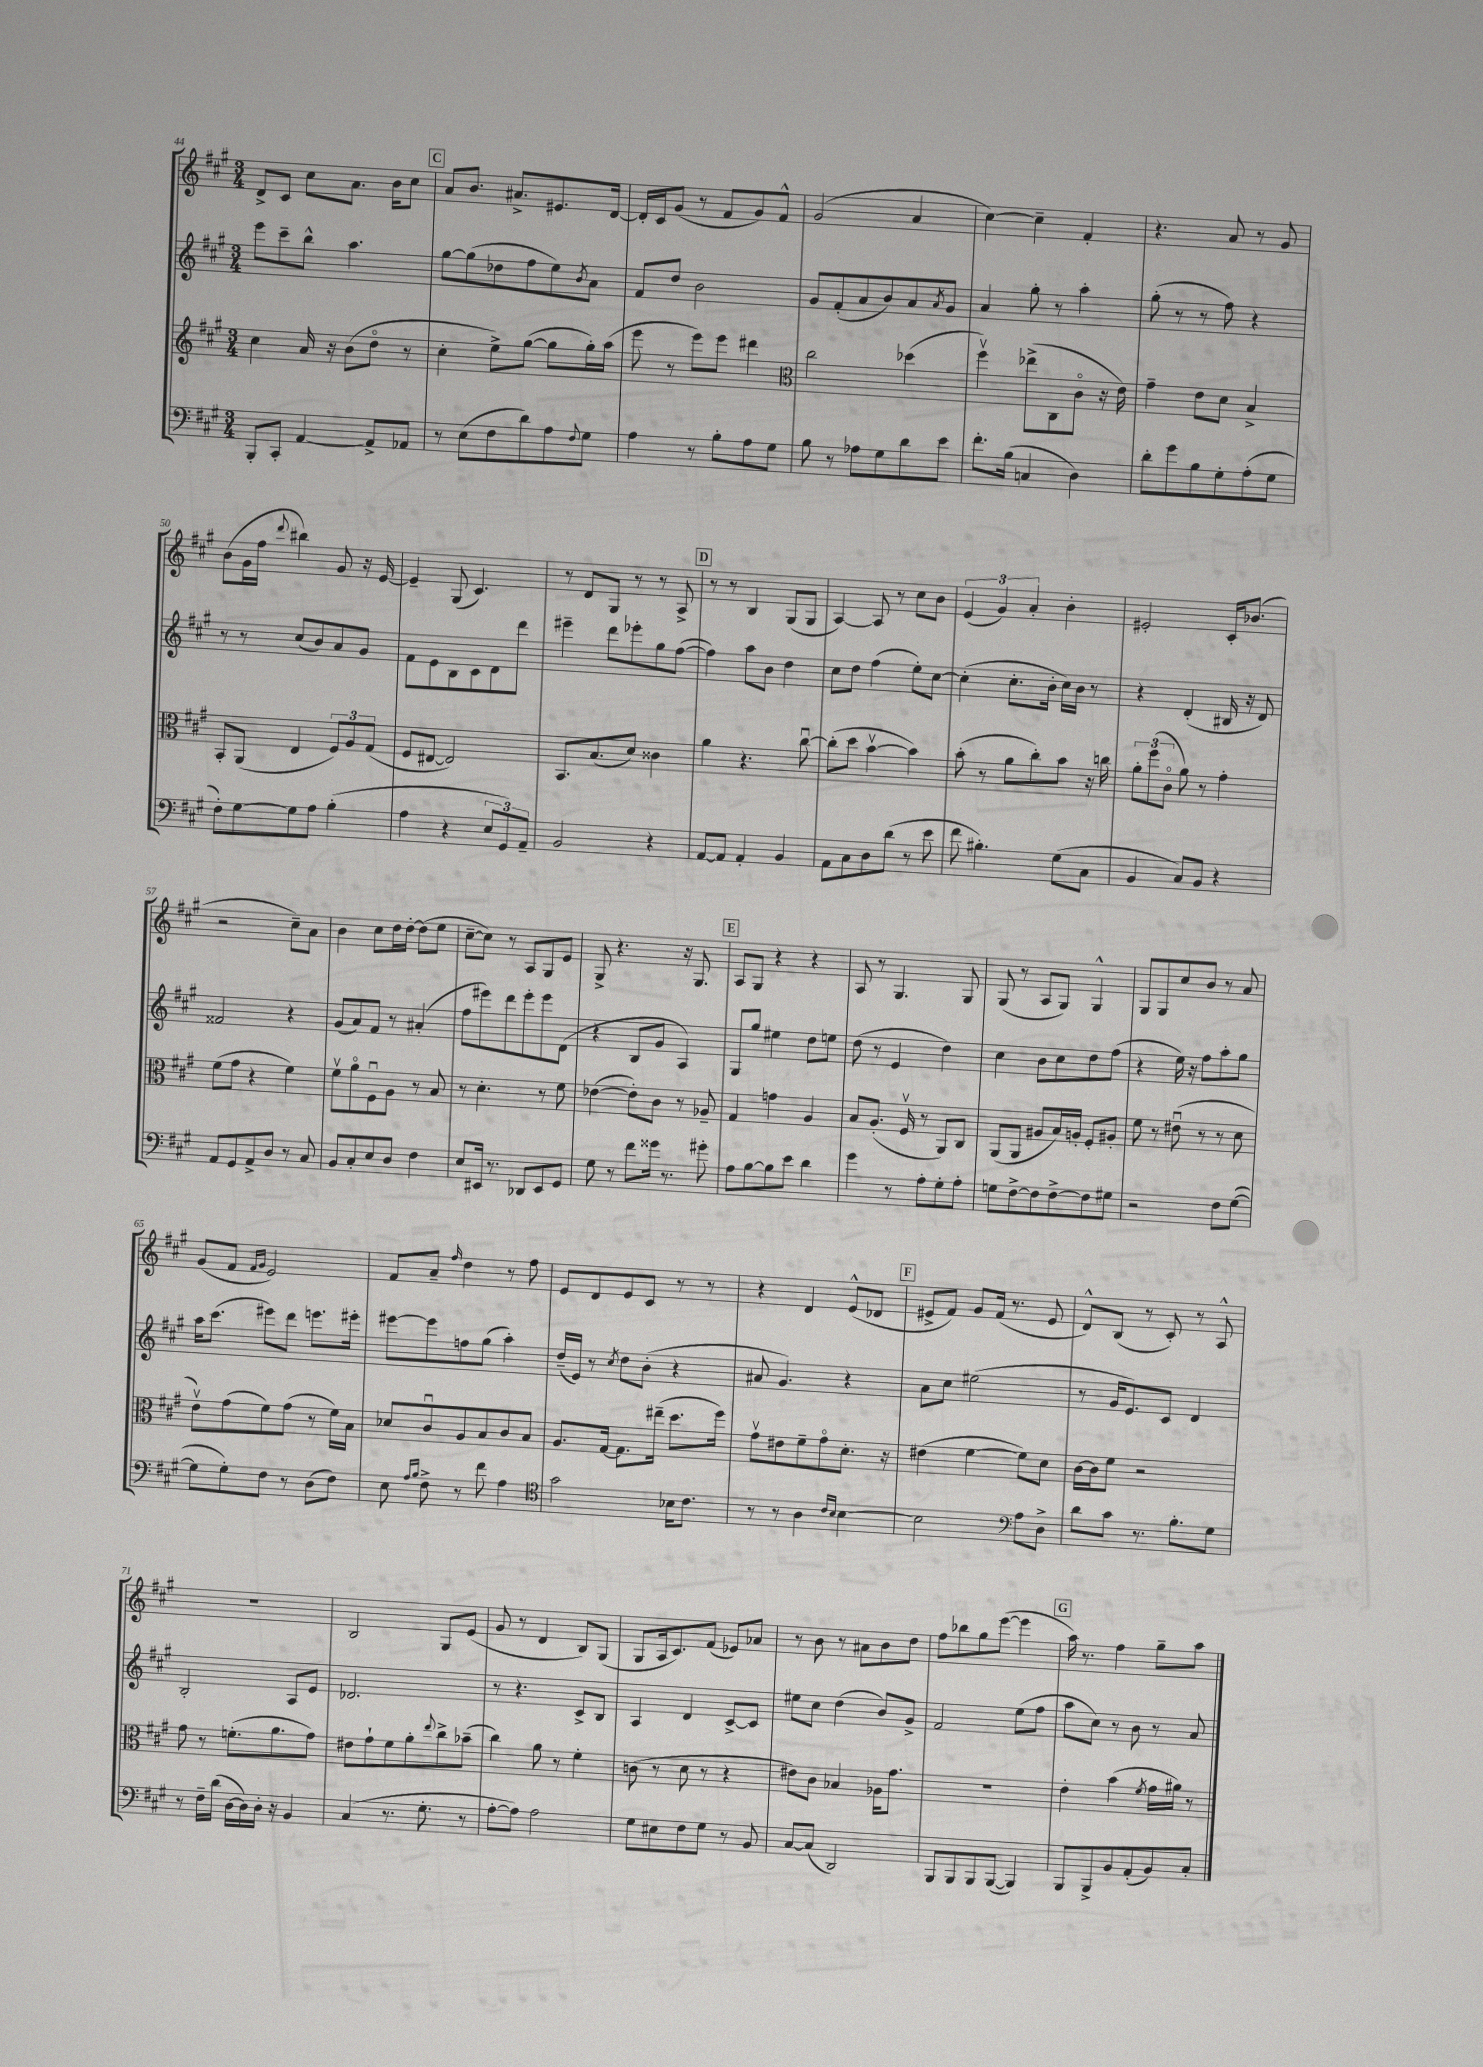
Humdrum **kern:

**kern	**kern	**kern	**kern
*staff4	*staff3	*staff2	*staff1
*clefF4	*clefG2	*clefG2	*clefG2
*k[f#c#g#]	*k[f#c#g#]	*k[f#c#g#]	*k[f#c#g#]
*M3/4	*M3/4	*M3/4	*M3/4
8BBB'/L	4cc#\	8eee\L	8d^/L
8CC#'/J	.	8ccc#~\	8c#/J
[4AA/	16a/	8bb^^\J	8cc#\L
.	16r	.	.
.	(8b\L	4.aa\	8.a\J
8AA^/]L	8ddo\J	.	.
.	.	.	16b\LK
8AA-/J	8r	.	8cc#\J
=	=	=	=
8r	4cc#'\	[8gg#\L	8a/L
(8E\L	.	(8gg#\]	8.b/J
8F#\	8ee^\L)	8dd-\	.
.	.	.	8.a#^/L
8d\)	([8gg#\J	8ff#\	.
8A\	8gg#\]L	8ee\)	8.e#/
8qqF#/	.	8qb/	.
8G#\J	16gg#'\L)	8a\J	.
.	(16aa\JJ	.	[16d/Jk
=	=	=	=
4A\	8eee\	8f#/L	16d'/]LL
.	.	.	16c#/J
.	8r	8dd/J	(8g#/J
8r	8eee\L)	2b\	8r
8B'\L	8eee\J	.	8f#/L
8A\	4ddd#\	.	8g#/)
8G#\J	.	.	8f#^^/J
=	=	=	=
*	*clefC3	*	*
8B\	2cc#\	8g#/L	(2g#/
8r	.	(8f#'/	.
8A-\L	.	8a/	.
8G#\	.	8b/)	.
8d\	(4dd-\	8a/	4a/
.	.	8qa/	.
8e\J	.	8g#/J	.
=	=	=	=
8.f#'\L	4ff#v\)	4a/	[4cc#\)
(16B\Jk	.	.	.
4C/	(8ee-^\L	8gg#'\	4cc#~\]
.	8C#\	8r	.
4D\)	8c#o\J	4aa'\	4f#'/
.	16r	.	.
.	16e\)	.	.
=	=	=	=
8d'\L	4g#~\	(8gg#'\	4.r
8g#\	.	8r	.
8B\	8e\L	8r	.
8G#'\	8d\J	8ff#\)	8a/
(8A'\	4B^/	4r	8r
8G#\J	.	.	8g#/
=	=	=	=
8F#'\L)	8BB'/L	8r	(8b\L
[8G#\	(8AA/J	8r	16g#\L
.	.	.	16ff#\JJ
.	.	.	8qqddd/
8G#\]	4E/	(8cc#/L	4bb#\)
8A\J	.	8b/)	.
(4B'\	12F#/L)	8a/	8g#/
.	12A/	.	.
.	.	8g#/J	16r
.	(12G#/J	.	.
.	.	.	[16e/
=	=	=	=
4A\	8F#/L	8f#\L	4e~/]
.	[8E#/J	8e\	.
4r	2E#/])	8B\	(8G#/
.	.	8c#\	4.c#/)
12E/L	.	8d\	.
12GG#/)	.	.	.
.	.	8ddd\J	.
12AA~/J	.	.	.
=	=	=	=
2BB/	8.BB/L	4eee#~\	8r
.	.	.	8d/L
.	(8.B/	.	.
.	.	8ddd\L	8G#/J
.	8d/J)	8eee-'\	8r
4r	4c##\	8gg#\	8r
.	.	([8ff#\J	8A^/
=	=	=	=
[8AA/L	4a\	4ff#\])	8r
8AA/]J	.	.	8r
4AA'/	4.r	8aa\L	4B/
.	.	8b\J	.
4BB/	.	4dd\	(8G#/L
.	[8cc#u\	.	8G#/J
=	=	=	=
8AA\L	(8cc#'\]L	8cc#\L	[4A/)
8C#\	8dd\J	8dd\J	.
8D\	[4bv\	(4ff#\	8A/]
(8d\J	.	.	8r
8r	4b\])	8ee'\L)	8cc#\L
8e\	.	[8cc#\J	8b\J
=	=	=	=
8f#\	(8b'\	(4cc#'\]	(6e/
4.B#'\)	8r	.	.
.	.	.	6g#/)
.	8a\L	8.cc#'\L	.
.	.	.	6a'/
.	8cc#'\)	.	.
.	.	16b'\Jk	.
(8G#\L	8b\J	16cc#\LL)	4b'\
.	.	16b\JJ	.
8C#\J	16r	8r	.
.	16cc\	.	.
=	=	=	=
4BB/	12a'\L	4r	2e#'/
.	(12ff#\	.	.
.	12c#o\J	.	.
8C#/L)	8a\)	(4d'/	.
8BB/J	8r	.	.
4r	4g#'\	16B#/	16c#'/LK
.	.	16r	(8.b-/J
.	.	8d/)	.
=	=	=	=
8AA/L	(8f#\L	2f##/	2r
8GG#/	8g#\J	.	.
8AA^/	4r	.	.
8D/J	.	.	.
8r	4f#\)	4r	8cc#~\L)
8C#/	.	.	8a\J
=	=	=	=
8BB/L	8f#v\L	(8g#/L	4b\
8C#'/	8ao\	8a/)	.
8E/	8F#u\	8f#/J	8cc#\L
8D/J	8A\J	8r	16dd\L
.	.	.	[16dd'\JJ
4F#\	8r	(4a#'/	(8dd\]L
.	8B/	.	8ee\J
=	=	=	=
8E/L	8r	8ff#\L	[8cc#~\L
16EE#/Jk	4.d'\	8eee#\)	8cc#\]J)
8.r	.	.	.
.	.	8ddd\	8r
8DD-/L	.	8eee#'\	8A/L
8EE#/	8r	8eee#\	8G#/
8GG#/J	8f#\	(8d\J	8e/J
=	=	=	=
8G#\	([4e-\	4r	8G#^/
8r	.	.	4.r
8f#\L	8e-'\]L)	8B/L	.
16g##\Jk	8c#\J	8g#/J	.
8.r	.	.	.
.	8r	4A/)	16r
.	.	.	8.G#/
8g#'\	8A-~/	.	.
=	=	=	=
8A\L	4G#/	8G#/L	8A/L
[8B\	.	8gg#/J	8G#/J
8B\]	4g\	4ee#\	4r
8e\J	.	.	.
4d\	4A/	8dd\L	4r
.	.	8ee\J	.
=	=	=	=
4g#\	8B/L	(8dd\	8A/
.	(8.A'/J	8r	8r
8r	.	4e/	4.G#/
.	16F#v/	.	.
8A'\L	8r	.	.
8G#'\	8AA/L)	4dd\)	.
8A'\J	8C#/J	.	8G#/
=	=	=	=
8G\L	(8AA/L	4cc#\	(8G#/
[8F#^\	8AA/J	.	8r
8F#\]	8A#/L	8b\L	8A/L
[8F#^\	16B/L)	8cc#\	8G#/J)
.	16A'/JJ	.	.
8F#\]	8F#'/L	8dd\	4G#^^/
8G#\J	8A#'/J	(8ff#\J	.
=	=	=	=
2r	8f#\	4r	8G#/L
.	8r	.	8G#/
.	(8e#u\	16ee\)	8cc#/
.	.	16r	.
.	8r	8ff#\L	8b/J
8F#\L	8r	8aa'\	8r
([8G#\J	8d\	8gg#\J	8a/
=	=	=	=
8G#\]L	8ev\L)	16aa\LK	(8g#/L
.	.	(8.ccc#\J	.
8G#'\)	(8g#\	.	8f#/J
.	.	.	16qqf#/LL
.	.	.	16qqg#/JJ
8F#\J	8f#\)	8eee#\L)	2e/)
8r	(8g#\J	8ddd\J	.
(8D\L	8r	8.eee\L	.
8F#\J)	16f#\LL)	.	.
.	16B\JJ	16eee#'\Jk	.
=	=	=	=
8E\	8d-/L	[8eee#\L	8f#/L
16qqA/LL	.	.	.
16qqB/JJ	.	.	.
8F#^\	8c#u/	8eee#\]	8a~/J
.	.	.	16qqff#/
8r	8A/	8ff\	4dd\
8f#\	8B/	(8gg#\J	.
4A\	8c#/	4aa'\)	8r
.	8B/J	.	8ff#\
=	=	=	=
*clefC4	*	*	*
2g#\	8.A/L	(16dd~/LL	8e/L
.	.	16e/JJ)	.
.	.	8r	8d/
.	[16G#/Jk	.	.
.	.	8qcc#/	.
.	8.G#\]L	8dd\L	8e/
.	.	(8b'\J	8c#/J
.	(16ee#~\Jk	.	.
16B-\LK	8.dd\L	4r	8r
8.c#\J	.	.	.
.	.	.	8r
.	16ff#\Jk)	.	.
=	=	=	=
8r	8g#v\L	8a#/	4r
8r	8e#\	4.g#/)	.
4A\	8f#~\	.	4d/
.	8g#o\	.	.
16qqc#/LL	.	.	.
16qqB/JJ	.	.	.
[4B\	8.d'\J	4r	(8e^^/L
.	.	.	8d-/J
.	16r	.	.
=	=	=	=
2B\]	(4e#\	8a\L	8e#^/L
.	.	8cc#\J	8f#/J)
.	[4f#\	(2ee#\	8g#/L
.	.	.	(16f#/Jk
.	.	.	8.r
*clefF4	*	*	*
8A\L	8f#\]L)	.	.
8D^\J	8d\J	.	8e#/
=	=	=	=
8d\L	[16c#\LL	8r	8d^^/L)
.	16c#\]J	.	.
8c#\J	8f#\J	16g#/LK	(8B/J
.	.	8.e/)	.
8.r	2r	.	8r
.	.	8c#/J	8c#'/)
8.B'\L	.	.	.
.	.	4d/	8r
8G#\J	.	.	8A^^/
=	=	=	=
8r	8g#\	2B'/	2.r
16F#~\LL	8r	.	.
(16d\JJ	.	.	.
[16D\LL	(8.f'\L	.	.
16D\])	.	.	.
16D'\JJ	.	.	.
16r	8.a\	.	.
4BB/	.	8A/L	.
.	8g#\J)	8e/J	.
=	=	=	=
(4C#/	8e#\L	2.d-/	2B/
.	8g#`\	.	.
8.r	8f#\	.	.
.	8a'\	.	.
8.G#'\	.	.	.
.	8qqee/	.	.
.	8cc#^\	.	8G#/L
8r	(8b-~\J	.	(8e/J
=	=	=	=
[8A'\L	4cc#\)	8r	8g#/
8A\]J)	.	4.r	8r
2A\	8a\	.	4d/
.	8r	.	.
.	4f#'\	8c#^/L	8B/L)
.	.	8B/J	(8G#/J
=	=	=	=
8G#\L	(8c\	4A/	8G#/L
8E#\	8r	.	16A/k
.	.	.	8.c#/)
8F#\	8d\	4d/	.
8G#\J	8r	.	(8f#/J
8r	4r	[8c#^/L	8e-/L)
8BB/	.	8c#/]J	8a-/J
=	=	=	=
[8C#/L	8e#\L)	8ee#\L	8r
(8C#/]J	8c#\J	8cc#\J	8b\
2DD/)	4B-/	(4dd\	8r
.	.	.	8a#\L
.	16A-\LK	8b/L)	8b\
.	8.g#\J	.	.
.	.	8g#^/J	8dd\J
=	=	=	=
8BBB/L	2.r	2f#/	8ff#\L
8BBB/	.	.	8bb-\
8BBB/	.	.	8gg#\
([8BBB/J	.	.	([8eee\J
4BBB/])	.	(8ee\L	4eee\]
.	.	8ff#\J	.
=	=	=	=
8BBB/L	4e'\	8aa\L	16aa\)
.	.	.	8.r
8BBB^/	.	8cc#\J)	.
8BB/	(4b\	8r	4ff#\
(8AA'/	.	8b\	.
.	8qf#/	.	.
8BB/)	16g#\LL	8r	8gg#~\L
.	16a#\JJ)	.	.
8C#'/J	8r	8a/	8aa\J
==	==	==	==
*-	*-	*-	*-
